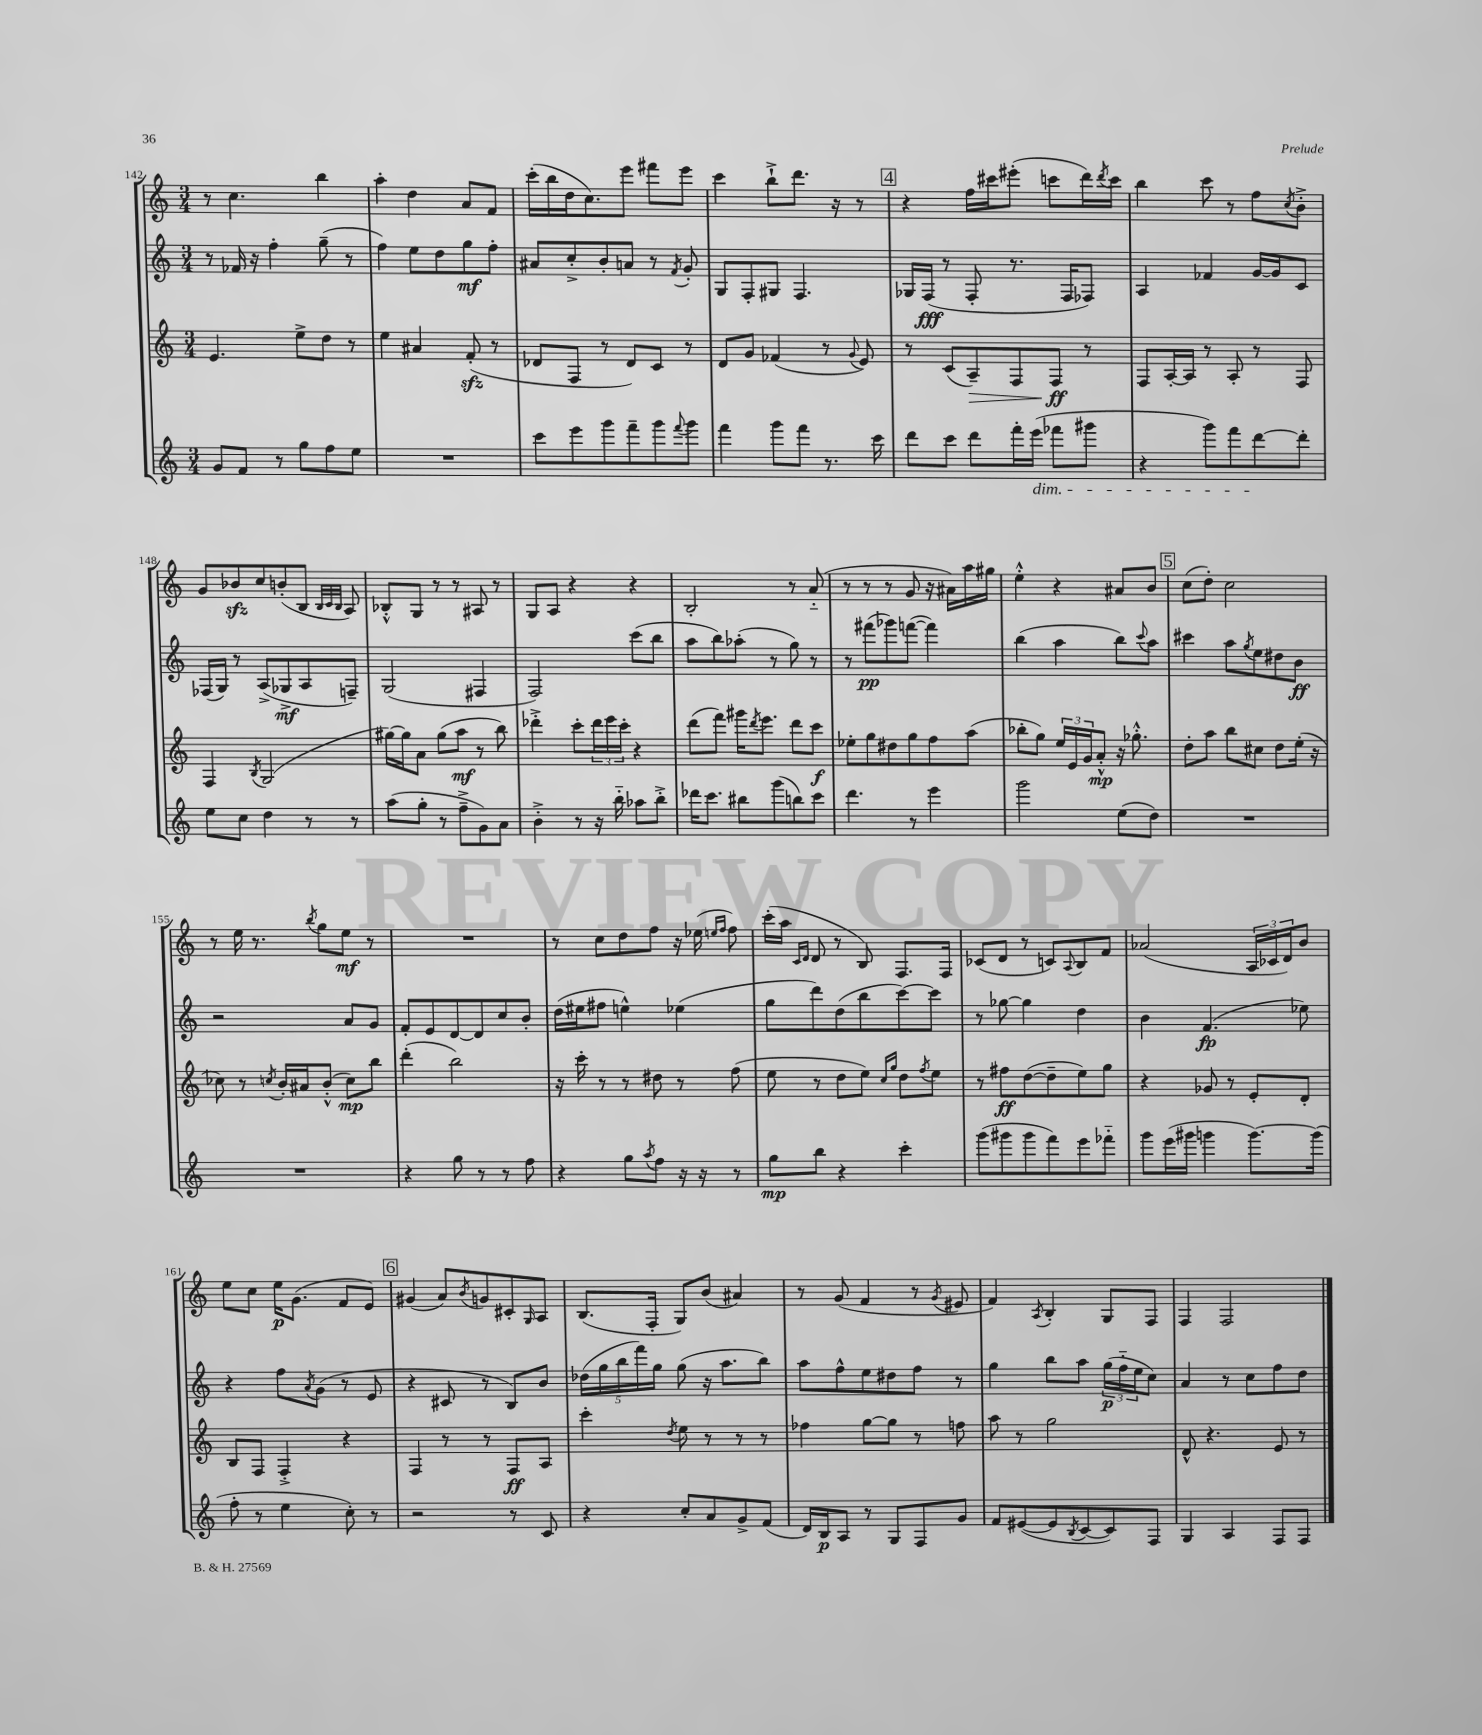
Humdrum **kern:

**kern	**dynam	**kern	**dynam	**kern	**dynam	**kern	**dynam
*part4	*part4	*part3	*part3	*part2	*part2	*part1	*part1
*staff4	*staff4	*staff3	*staff3	*staff2	*staff2	*staff1	*staff1
*clefG2	*	*clefG2	*	*clefG2	*	*clefG2	*
*k[]	*	*k[]	*	*k[]	*	*k[]	*
*M3/4	*	*M3/4	*	*M3/4	*	*M3/4	*
=142	=142	=142	=142	=142	=142	=142	=142
8g/L	.	4.e/	.	8r	.	8r	.
8f/J	.	.	.	16f-X/	.	4.cc\	.
.	.	.	.	16r	.	.	.
8r	.	.	.	4ff'\	.	.	.
8gg\L	.	8ee^\L	.	.	.	.	.
8ff\	.	8dd\J	.	(8gg~\	.	4bb\	.
8ee\J	.	8r	.	8r	.	.	.
=143	=143	=143	=143	=143	=143	=143	=143
2.r	.	4ee\	.	4ff\)	.	4aa'\	.
.	.	4a#X/	.	8ee\L	.	4dd\	.
.	.	.	.	8dd\	.	.	.
.	.	(8fzz'/	.	8gg\	mf	8a/L	.
.	.	8r	.	8ff'\J	.	8f/J	.
=144	=144	=144	=144	=144	=144	=144	=144
8ccc\L	.	8d-X/L	.	8a#X/L	.	(16ccc'\LL	.
.	.	.	.	.	.	16bb\	.
8eee\	.	8F/J	.	8cc'^/	.	16dd\J	.
.	.	.	.	.	.	8.cc\)	.
8ggg\	.	8r	.	8b'/	.	.	.
8fff~\	.	8d-/L)	.	8an/J	.	8eee\J	.
8ggg\	.	8c/J	.	8r	.	8fff#X\L	.
8qqfff/	.	.	.	8qf/	.	.	.
8ggg\J	.	8r	.	8g'/	.	8eee\J	.
=145	=145	=145	=145	=145	=145	=145	=145
4fff\	.	8d/L	.	8G/L	.	4ccc\	.
.	.	8g/J	.	8F'/	.	.	.
8ggg\L	.	(4f-X/	.	8G#X/J	.	8bb`^\L	.
8fff\J	.	.	.	4.F/	.	8.ddd\J	.
8.r	.	8r	.	.	.	.	.
.	.	.	.	.	.	16r	.
.	.	8qqg/	.	.	.	.	.
.	.	8e/)	.	.	.	8r	.
16ccc\	.	.	.	.	.	.	.
!!LO:REH:place=s1:t=4
=146	=146	=146	=146	=146	=146	=146	=146
8ddd\L	.	8r	.	16G-X/LL	.	4r	.
.	.	.	.	(16F/JJ	fff	.	.
8ccc\J	.	(8c/L	.	8r	.	.	.
!	!	!	!LO:HP:b	!	!	!	!
8ddd\L	.	8A~/)	>	8F'/	.	16ff\LL	.
.	.	.	.	.	.	16ccc#X\J	.
16fff'\L	.	8F/	.	8.r	.	(8eee#X'\J	.
!LO:TX:b:i:t=dim.	!	!	!	!	!	!	!
(16eee\JJ	.	.	.	.	.	.	.
8fff-X\L	.	8F/J	ff	.	.	8cccn\L	.
.	.	.	.	16F/KL	.	.	.
8ggg#X\J	.	8r	]	8F-X/J)	.	16ddd\L)	.
.	.	.	.	.	.	8qddd/	.
.	.	.	.	.	.	16ccc\JJ	.
=147	=147	=147	=147	=147	=147	=147	=147
4r	.	8F/L	.	4A/	.	4bb\	.
.	.	[16A'/L	.	.	.	.	.
.	.	16A/JJ]	.	.	.	.	.
8ggg\L)	.	8r	.	4f-X/	.	8ccc\	.
8fff\	.	8A'/	.	.	.	8r	.
[8ddd\	.	8r	.	[16g/LL	.	8ff\L	.
.	.	.	.	16g/J]	.	.	.
.	.	.	.	.	.	8qcc/	.
8ddd'\J]	.	8F/	.	8c/J	.	8b'^\J	.
!!LO:LB:g=z
=148	=148	=148	=148	=148	=148	=148	=148
8ee\L	.	4F/	.	(16F-X/LL	.	8g/L	.
.	.	.	.	16G/JJ)	.	.	.
8cc\J	.	.	.	8r	.	8b-Xzz/	.
.	.	8qB/	.	.	.	.	.
4dd\	.	(2G/	.	(8A^/L	.	8cc/	.
.	.	.	.	8G-X^/	mf	(8bn'/	.
8r	.	.	.	8A/	.	8B/J	.
.	.	.	.	.	.	32qqB/LLL	.
.	.	.	.	.	.	32qqc/	.
.	.	.	.	.	.	32qqB/JJJ	.
8r	.	.	.	8Fn~/J)	.	8A/)	.
=149	=149	=149	=149	=149	=149	=149	=149
(8aa\L	.	[16gg#X\LL)	.	(2G/	.	8B-X'^^/L	.
.	.	16gg#\J]	.	.	.	.	.
8gg'\J	.	8a\J	.	.	.	8G/J	.
8r	.	(8gg#\L	.	.	.	8r	.
8ff~^\L	.	8aa\J	mf	.	.	8r	.
8g\)	.	8r	.	4F#X/	.	8A#X/	.
8a\J	.	8bb\)	.	.	.	8r	.
=150	=150	=150	=150	=150	=150	=150	=150
4b'^\	.	4ddd-X'^\	.	2F/)	.	8G/L	.
.	.	.	.	.	.	8A/J	.
8r	.	8ccc'\L	.	.	.	4r	.
16r	.	24ddd-\L	.	.	.	.	.
.	.	24eee\	.	.	.	.	.
16bb\	.	.	.	.	.	.	.
.	.	24ccc'\JJ	.	.	.	.	.
8aa-X\L	.	4r	.	(8ccc\L	.	4r	.
8bb'^\J	.	.	.	8bb\J	.	.	.
=151	=151	=151	=151	=151	=151	=151	=151
16ddd-X\KL	.	(8ddd\L	.	8aa\L	.	2B'/	.
8.ccc\J	.	.	.	.	.	.	.
.	.	8fff\J)	.	8bb\)	.	.	.
8bb#X\L	.	16ggg#X\KL	.	(8aa-X'\J	.	.	.
.	.	8qddd/	.	.	.	.	.
.	.	8.eee\J	.	.	.	.	.
(8ggg\	.	.	.	8r	.	.	.
8bbn\)	.	8ddd\L	.	8gg\)	.	8r	.
8ccc\J	.	8ccc\J	f	8r	.	(8a/	.
=152	=152	=152	=152	=152	=152	=152	=152
4.ddd\	.	8ee-X'\L	.	8r	.	8r	.
.	.	8gg\	.	(8fff#X\L	pp	8r	.
.	.	8dd#X\	.	8ggg-X\)	.	8r	.
8r	.	8gg\	.	([8fffn\J	.	8g/	.
4eee\	.	8ff\	.	4fff\])	.	16r	.
.	.	.	.	.	.	16a#X\LL)	.
.	.	(8aa\J	.	.	.	16aa\	.
.	.	.	.	.	.	16gg#X\JJ	.
=153	=153	=153	=153	=153	=153	=153	=153
2ggg\	.	8bb-X'\L	.	(4bb\	.	4ee'^^\	.
.	.	8gg\J)	.	.	.	.	.
.	.	24ee/LL	.	4aa\	.	4r	.
.	.	24e/	.	.	.	.	.
.	.	24g/J	.	.	.	.	.
.	.	8a'^^/J	mp	.	.	.	.
(8ee\L	.	16r	.	8bb\L)	.	8a#X/L	.
.	.	8.gg-X'^^\	.	.	.	.	.
.	.	.	.	8qqccc/	.	.	.
8dd\J)	.	.	.	8aa\J	.	8b/J	.
!!LO:REH:place=s1:t=5
=154	=154	=154	=154	=154	=154	=154	=154
2.r	.	8dd'\L	.	4ccc#X\	.	(8cc\L	.
.	.	8aa\J	.	.	.	8dd'\J)	.
.	.	8bb\L	.	8aa\L	.	2cc\	.
.	.	.	.	8qgg/	.	.	.
.	.	8cc#X\J	.	8ee\	.	.	.
.	.	8dd\L	.	8dd#X\	.	.	.
.	.	(16ee'\Jk	.	8b\J	ff	.	.
.	.	16r	.	.	.	.	.
!!LO:LB:g=z
=155	=155	=155	=155	=155	=155	=155	=155
2.r	.	8cc-X\)	.	2r	.	8r	.
.	.	8r	.	.	.	16ee\	.
.	.	.	.	.	.	8.r	.
.	.	8qccn/	.	.	.	.	.
.	.	16b'/LL	.	.	.	.	.
.	.	16a#X/J	.	.	.	.	.
.	.	.	.	.	.	8qbb/	.
.	.	(8b'^^/J	.	.	.	8gg\L	.
.	.	8cc\L)	mp	8a/L	.	8ee\J	mf
.	.	8bb\J	.	8g/J	.	8r	.
=156	=156	=156	=156	=156	=156	=156	=156
4r	.	(4ddd'\	.	8f'/L	.	2.r	.
.	.	.	.	8e/	.	.	.
8gg\	.	2bb\)	.	[8d/	.	.	.
8r	.	.	.	8d/]	.	.	.
8r	.	.	.	8cc/	.	.	.
8ff\	.	.	.	8b'/J	.	.	.
=157	=157	=157	=157	=157	=157	=157	=157
4r	.	16r	.	(16dd\LL	.	8r	.
.	.	16ccc'\	.	16ee#X\J	.	.	.
.	.	8r	.	8ff#X\J	.	8cc\L	.
8gg\L	.	8r	.	4een^^\)	.	8dd\	.
8qaa/	.	.	.	.	.	.	.
8ff\J	.	8dd#X\	.	.	.	8ff\J	.
16r	.	8r	.	(4ee-X\	.	16r	.
16r	.	.	.	.	.	(16ee-X\	.
.	.	.	.	.	.	16qqeen/LL	.
.	.	.	.	.	.	16qqff/JJ	.
8r	.	(8ff\	.	.	.	8ff\)	.
=158	=158	=158	=158	=158	=158	=158	=158
8gg\L	mp	8ee\	.	8gg\L	.	(16ccc'\LL	.
.	.	.	.	.	.	16aa\JJ	.
.	.	.	.	.	.	16qqc/LL	.
.	.	.	.	.	.	16qqd/JJ	.
8bb\J	.	8r	.	8ddd\)	.	8d/	.
4r	.	8dd\L	.	(8dd\	.	8r	.
.	.	8ee\J)	.	8bb\	.	8B/)	.
.	.	16qqcc/LL	.	.	.	.	.
.	.	16qqgg/JJ	.	.	.	.	.
4ccc'\	.	8dd\L	.	[8ccc\)	.	8.F/L	.
.	.	8qff/	.	.	.	.	.
.	.	8ee\J	.	8ccc\J]	.	.	.
.	.	.	.	.	.	16F/Jk	.
=159	=159	=159	=159	=159	=159	=159	=159
(8ggg\L	.	8r	.	8r	.	(8c-X/L	.
8ggg#X\	.	8ff#X\L	ff	[8gg-X\	.	8d/J	.
8ggg#\	.	([8dd\	.	4gg-\]	.	8r	.
8fff\)	.	8dd~\]	.	.	.	8cn/L)	.
.	.	.	.	.	.	8qqA/	.
8eee\	.	8ee\)	.	4dd\	.	8B/	.
8fff-X\J	.	8gg\J	.	.	.	8f/J	.
=160	=160	=160	=160	=160	=160	=160	=160
8ggg\L	.	4r	.	4b\	.	(2a-X/	.
(16eee\L	.	.	.	.	.	.	.
16ggg#X\JJ	.	.	.	.	.	.	.
4gggn\	.	8g-X/	.	(4.f/	fp	.	.
.	.	8r	.	.	.	.	.
[8.ggg\L)	.	8e'/L	.	.	.	24A/LL	.
.	.	.	.	.	.	24c-X/	.
.	.	.	.	.	.	24d/J)	.
.	.	8d'/J	.	8ee-X\)	.	8b/J	.
(16ggg\Jk]	.	.	.	.	.	.	.
!!LO:LB:g=z
=161	=161	=161	=161	=161	=161	=161	=161
8ff'\	.	8B/L	.	4r	.	8ee\L	.
8r	.	8F/J	.	.	.	8cc\J	.
4ee\	.	4F'^/	.	8ff\L	.	16ee\KL	p
.	.	.	.	.	.	(8.g\J	.
.	.	.	.	8qa/	.	.	.
.	.	.	.	(8g\J	.	.	.
8cc'\)	.	4r	.	8r	.	8f/L	.
8r	.	.	.	8e/	.	8e/J)	.
!!LO:REH:place=s1:t=6
=162	=162	=162	=162	=162	=162	=162	=162
2r	.	4F/	.	4r	.	(4g#X/	.
.	.	8r	.	8c#X/	.	8a/L)	.
.	.	.	.	.	.	8qb/	.
.	.	8r	.	8r	.	8gn/	.
8r	.	8F/L	ff	8B/L)	.	8c#X'/	.
.	.	.	.	.	.	16qqG/	.
8c/	.	8A/J	.	8b/J	.	8A/J	.
=163	=163	=163	=163	=163	=163	=163	=163
4r	.	4ccc'\	.	(20dd-X\LL	.	(8.B/L	.
.	.	.	.	20gg\	.	.	.
.	.	.	.	20bb\	.	.	.
.	.	.	.	20fff\)	.	.	.
.	.	.	.	.	.	16F'/Jk	.
.	.	.	.	20gg\JJ	.	.	.
.	.	8qdd/	.	.	.	.	.
8cc'/L	.	8ee\	.	(8gg\	.	8G/L)	.
8a/	.	8r	.	16r	.	(8b/J	.
.	.	.	.	8.aa\L	.	.	.
8g^/	.	8r	.	.	.	4a#X/)	.
(8f/J	.	8r	.	8bb\J)	.	.	.
=164	=164	=164	=164	=164	=164	=164	=164
16d/LL)	.	4ff-X\	.	8aa\L	.	8r	.
16B/J	p	.	.	.	.	.	.
8A/J	.	.	.	8ff^^\	.	(8g/	.
8r	.	[8gg\L	.	8ee\	.	4f/	.
8G/L	.	8gg\J]	.	8dd#X\	.	.	.
8F/	.	8r	.	8ff\J	.	8r	.
.	.	.	.	.	.	8qg/	.
8g/J	.	8ffn\	.	8r	.	8e#X/	.
=165	=165	=165	=165	=165	=165	=165	=165
8f/L	.	8aa\	.	4gg\	.	4f/)	.
([8e#X/	.	8r	.	.	.	.	.
.	.	.	.	.	.	8qA/	.
8e#/]	.	2gg\	.	8bb\L	.	4B'/	.
8qB/	.	.	.	.	.	.	.
[8c/	.	.	.	8aa\J	.	.	.
8c/])	.	.	.	(24gg\LL	p	8G/L	.
.	.	.	.	24ff\	.	.	.
.	.	.	.	24ee\J	.	.	.
8F/J	.	.	.	8cc\J)	.	8F/J	.
=166	=166	=166	=166	=166	=166	=166	=166
4G/	.	8d^^/	.	4a/	.	4F/	.
.	.	4.r	.	.	.	.	.
4A/	.	.	.	8r	.	2F/	.
.	.	.	.	8cc\L	.	.	.
8F/L	.	8e/	.	8ff\	.	.	.
8F/J	.	8r	.	8dd\J	.	.	.
==	==	==	==	==	==	==	==
*-	*-	*-	*-	*-	*-	*-	*-
